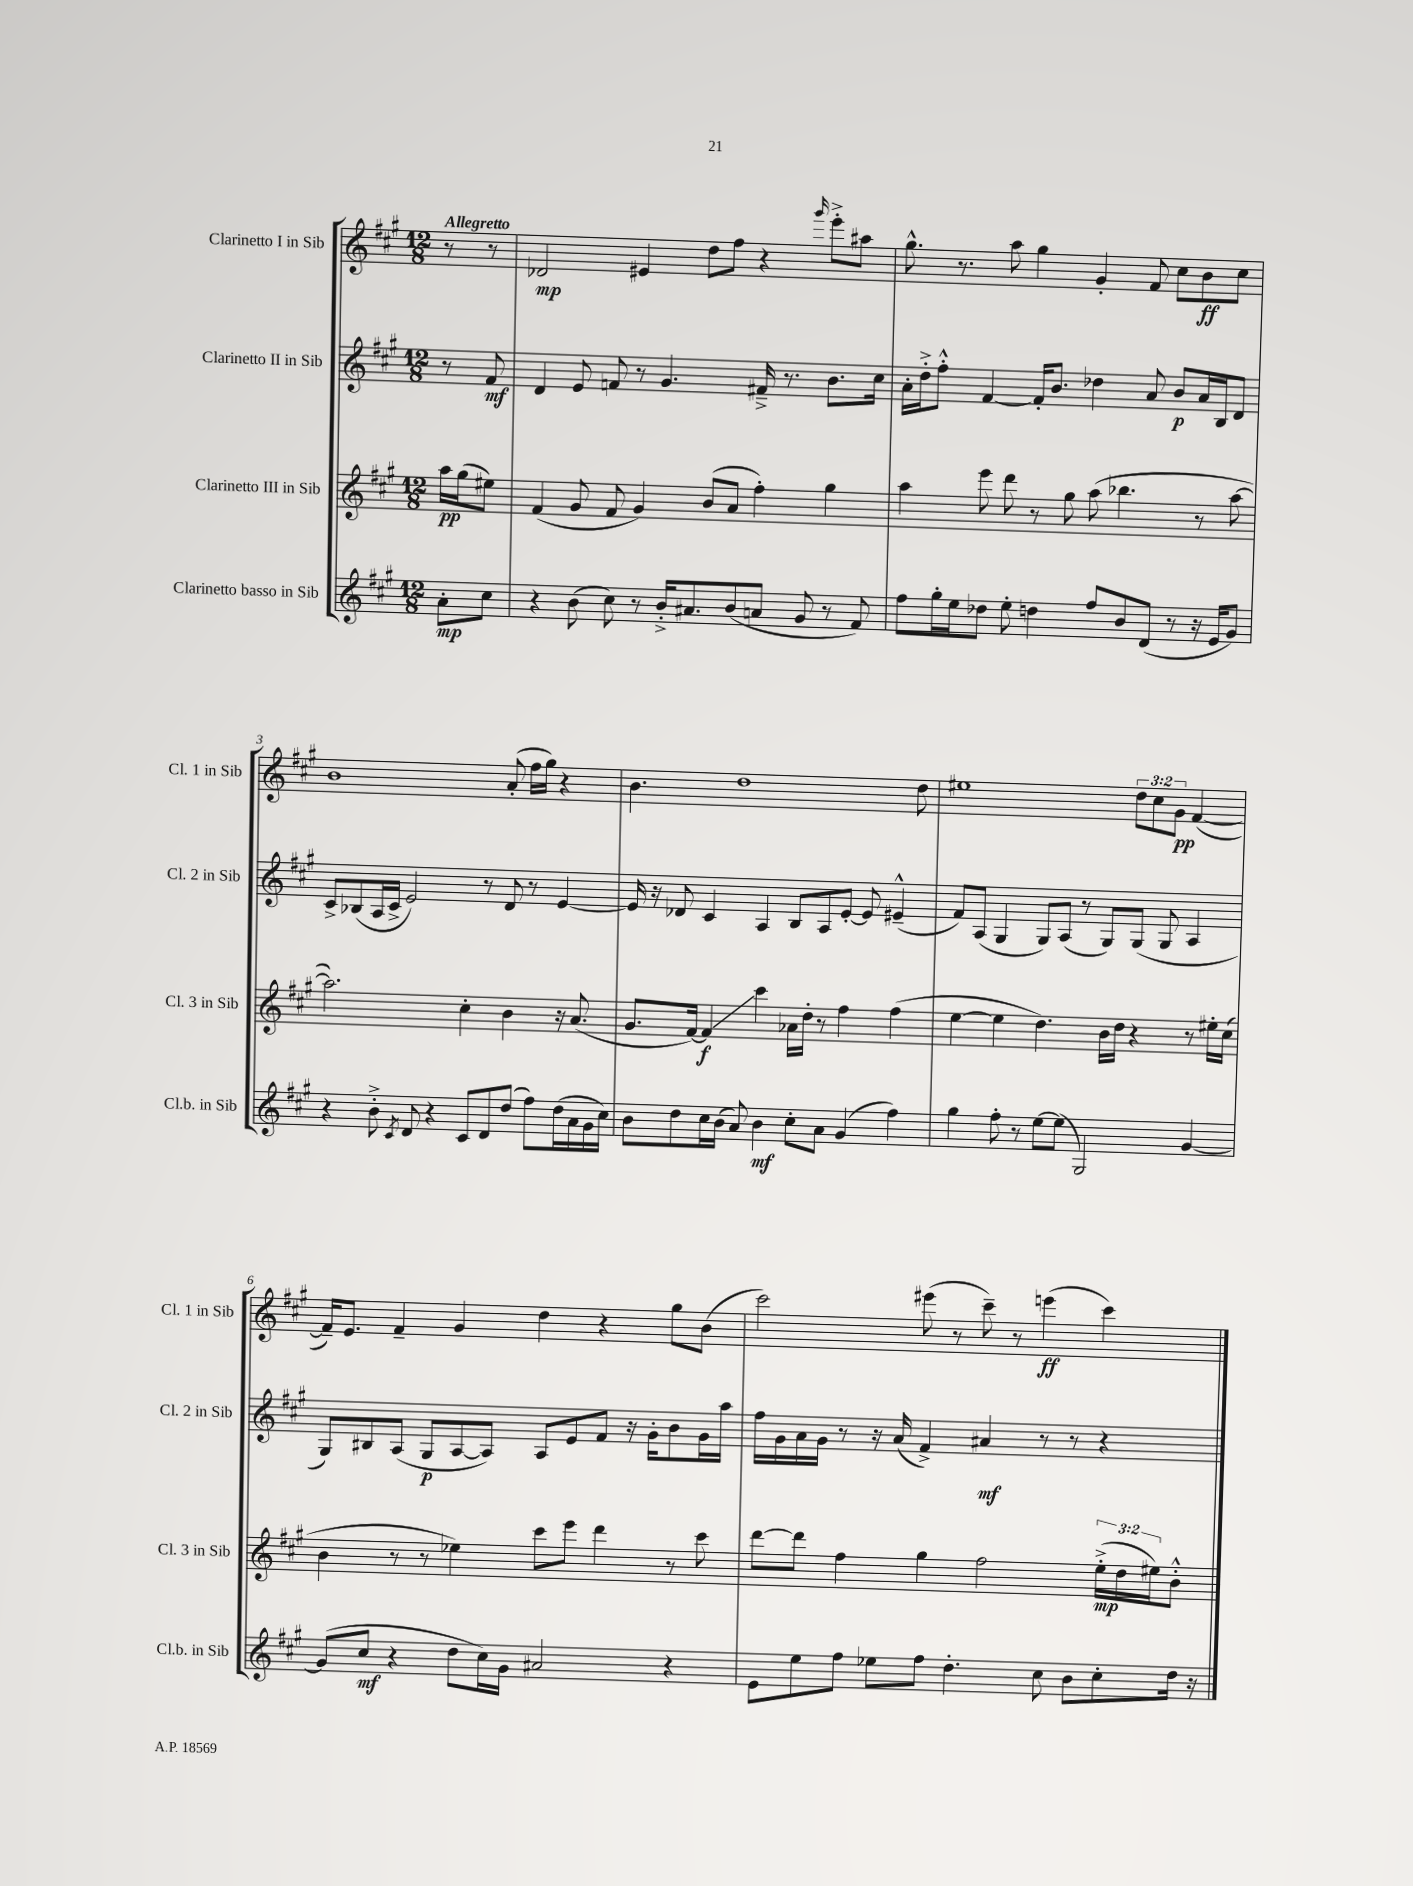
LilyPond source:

<<
\new StaffGroup <<
\new Staff = "s0" \with { instrumentName = "Clarinetto I in Sib" shortInstrumentName = "Cl. 1 in Sib" } {
    \clef treble \key a \major \numericTimeSignature \time 12/8 \override Staff.TupletNumber.text = #tuplet-number::calc-fraction-text \partial 4 \tempo "Allegretto"
    r8 r8 |
    des'2\mp eis'4 d''8 fis''8 r4 \grace { gis'''16 } e'''8-.-> ais''8 |
    gis''8.-^ r8. a''8 gis''4 gis'4-. fis'8 cis''8 b'8\ff cis''8 |
    b'1 a'8-.( fis''16 gis''16) r4 |
    b'4. d''1 d''8 |
    eis''1 \tuplet 3/2 { d''8 cis''8 gis'8\pp } fis'4~( |
    fis'16--) e'8. fis'4-- gis'4 d''4 r4 gis''8 b'8( |
    cis'''2) eis'''8( r8 cis'''8--) r8 e'''4\ff( cis'''4) \bar "|." |
}
\new Staff = "s1" \with { instrumentName = "Clarinetto II in Sib" shortInstrumentName = "Cl. 2 in Sib" } {
    \clef treble \key a \major \numericTimeSignature \time 12/8 \partial 4
    r8 fis'8\mf |
    d'4 e'8 f'8 r8 gis'4. fis'16---> r8. b'8. cis''16 |
    a'16-. d''16-.-> fis''8-.-^ fis'4~ fis'16-. b'8. des''4 a'8 b'8\p a'16 b16 d'8 |
    cis'8-> bes8( a16 cis'16-> e'2) r8 d'8 r8 e'4~ |
    e'16 r16 des'8 cis'4 a4 b8 a8 e'8~-. e'8 eis'4---^( |
    fis'8) a8( gis4 gis8) a8( r8 gis8) gis8( gis8 a4 |
    gis8) bis8 a8( gis8\p a8~ a8) a8 e'8 fis'8 r16 gis'16-. b'8 gis'16 a''16 |
    fis''16 gis'16 a'16 gis'16 r8 r16 a'16( fis'4->) ais'4\mf r8 r8 r4 \bar "|." |
}
\new Staff = "s2" \with { instrumentName = "Clarinetto III in Sib" shortInstrumentName = "Cl. 3 in Sib" } {
    \clef treble \key a \major \numericTimeSignature \time 12/8 \override Staff.TupletNumber.text = #tuplet-number::calc-fraction-text \partial 4
    a''16\pp gis''16( eis''8) |
    fis'4( gis'8 fis'8 gis'4) b'8( a'8 fis''4-.) gis''4 |
    a''4 e'''8 d'''8 r8 gis''8 a''8( bes''4. r8 a''8~ |
    a''2.) cis''4-. b'4 r16 a'8.( |
    gis'8. fis'16~) fis'4\glissando\f cis'''4 aes'16 d''16-. r8 fis''4 fis''4( |
    e''4~ e''4 d''4.) b'16 d''16 r4 r8 eis''16-. cis''16( |
    b'4 r8 r8 ees''4) cis'''8 e'''8 d'''4 r8 cis'''8 |
    d'''8~ d'''8 fis''4 gis''4 fis''2 \tuplet 3/2 { e''16-.->\mp( d''16 eis''16) } b'8-.-^ \bar "|." |
}
\new Staff = "s3" \with { instrumentName = "Clarinetto basso in Sib" shortInstrumentName = "Cl.b. in Sib" } {
    \clef treble \key a \major \numericTimeSignature \time 12/8 \partial 4
    a'8-.\mp cis''8 |
    r4 b'8( cis''8) r8 b'16-.-> ais'8. b'8( a'8 gis'8 r8 fis'8) |
    fis''8 gis''16-. e''16 des''8 e''8-. d''4 fis''8 b'8 d'8( r8 r16 e'16 gis'8) |
    r4 b'8-.-> \acciaccatura { cis'8 } d'8 r4 cis'8 d'8 d''8( fis''8) d''16( a'16 gis'16 cis''16) |
    b'8 d''8 cis''16 b'16( a'8) b'4\mf cis''8-. a'8 gis'4( fis''4) |
    gis''4 fis''8-. r8 e''8~ e''8( gis2) gis'4~ |
    gis'8( cis''8\mf r4 d''8 cis''16) gis'16 ais'2 r4 |
    e'8 e''8 fis''8 ees''8 fis''8 d''4.-. cis''8 b'8 cis''8-. d''16 r16 \bar "|." |
}
>>
>>
